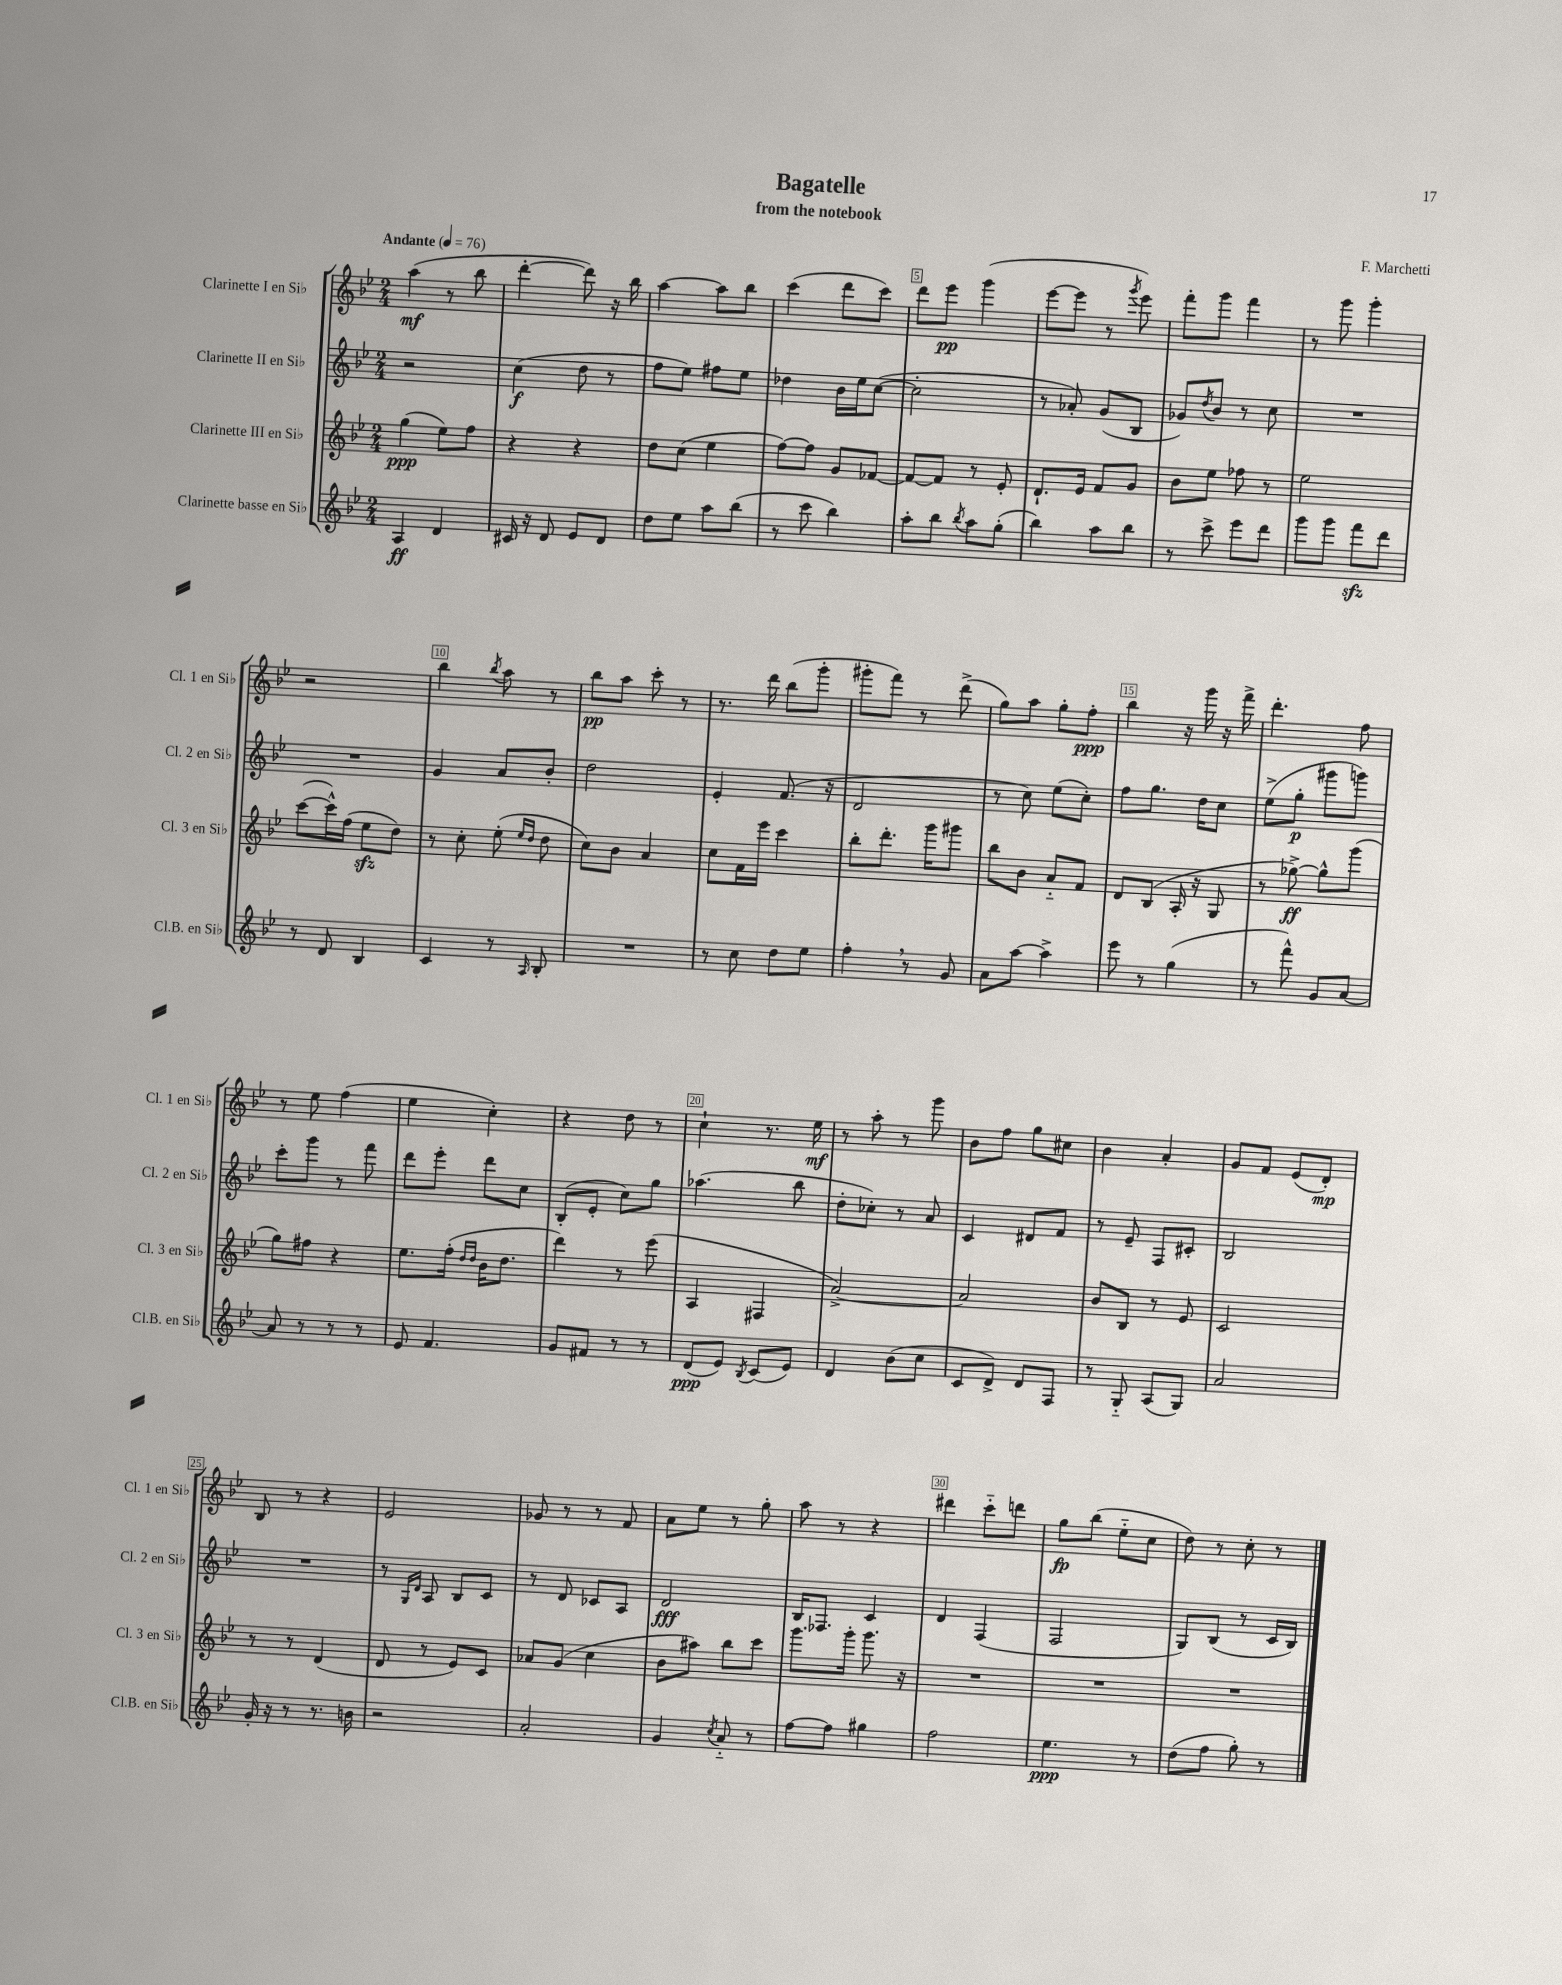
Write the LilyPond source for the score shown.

\header { title = "Bagatelle" composer = "F. Marchetti" subtitle = "from the notebook" }
<<
\new StaffGroup <<
\new Staff = "s0" \with { instrumentName = "Clarinette I en Sib" shortInstrumentName = "Cl. 1 en Sib" } {
    \clef treble \key bes \major \numericTimeSignature \time 2/4 \tempo "Andante" 4 = 76
    a''4\mf( r8 bes''8 |
    d'''4~-. d'''8) r16 bes''16 |
    a''4~ a''8 bes''8 |
    c'''4( d'''8 c'''8) |
    d'''8 ees'''8\pp g'''4( |
    ees'''8~ ees'''8 r8 \acciaccatura { g'''8 } ees'''8) |
    f'''8-. g'''8 f'''4 |
    r8 g'''8 g'''4-. |
    r2 |
    bes''4 \acciaccatura { bes''8 } a''8 r8 |
    bes''8\pp a''8 c'''8-. r8 |
    r8. d'''16 bes''8( g'''8-. |
    gis'''8-. f'''8) r8 d'''8->( |
    g''8) a''8 g''8-. f''8-.\ppp |
    bes''4 r16 g'''16 r16 f'''16-> |
    d'''4.-. f''8 |
    r8 ees''8 f''4( |
    ees''4 c''4-.) |
    r4 d''8 r8 |
    c''4-! r8. ees''16\mf |
    r8 a''8-. r8 g'''8 |
    bes'8 f''8 g''8 cis''8 |
    bes'4 a'4-. |
    g'8 f'8 ees'8( d'8-.\mp) |
    bes8 r8 r4 |
    ees'2 |
    ges'8 r8 r8 f'8 |
    a'8 ees''8 r8 g''8-. |
    a''8 r8 r4 |
    dis'''4 c'''8-_ d'''8 |
    g''8\fp bes''8( ees''8-_ c''8 |
    d''8) r8 c''8-. r8 \bar "|." |
}
\new Staff = "s1" \with { instrumentName = "Clarinette II en Sib" shortInstrumentName = "Cl. 2 en Sib" } {
    \clef treble \key bes \major \numericTimeSignature \time 2/4
    r2 |
    c''4\f( d''8 r8 |
    f''8 ees''8) fis''8 ees''8 |
    des''4 bes'16 ees''16 c''8~( |
    c''2-. |
    r8 aes'8-.) g'8( bes8 |
    ges'8) \acciaccatura { d''8 } bes'8 r8 c''8 |
    R2 |
    R2 |
    g'4 a'8 bes'8-. |
    d''2 |
    ees'4-. f'8.( r16 |
    d'2 |
    r8 c''8) ees''8( c''8-.) |
    f''8 g''8. d''16 c''8 |
    ees''8->( g''8-.\p gis'''8 g'''8) |
    c'''8-. g'''8 r8 f'''8 |
    d'''8 ees'''8-. d'''8 c''8 |
    bes8-.( ees'8-. c''8) g''8 |
    aes''4.( bes''8 |
    d''8-. ces''8-.) r8 a'8 |
    c'4 dis'8 f'8 |
    r8 ees'8-- f8 cis'8-. |
    bes2 |
    R2 |
    r8 \grace { g16 d'16 } a8 bes8 c'8 |
    r8 d'8 ces'8 a8 |
    d'2\fff |
    bes16 fes8. c'4 |
    d'4 f4( |
    f2 |
    g8) bes8( r8 c'16 bes16) \bar "|." |
}
\new Staff = "s2" \with { instrumentName = "Clarinette III en Sib" shortInstrumentName = "Cl. 3 en Sib" } {
    \clef treble \key bes \major \numericTimeSignature \time 2/4
    g''4\ppp( ees''8) f''8 |
    r4 r4 |
    d''8 c''8( ees''4 |
    f''8~) f''8 g'8 fes'8~ |
    fes'8~ fes'8 r8 ees'8-. |
    d'8.-! ees'16 f'8 g'8 |
    bes'8 ees''8 fes''8 r8 |
    ees''2 |
    c'''8~( c'''16-^) f''16( ees''8\sfz d''8) |
    r8 c''8-. ees''8-.( \grace { ees''16 d''16 } d''8 |
    c''8) bes'8 a'4 |
    c''8 f'16 ees'''16 c'''4 |
    bes''8-. d'''8.-. g'''16 gis'''8 |
    bes''8 bes'8 a'8-_ f'8 |
    d'8 bes8( a16-. r16 g8 |
    r8 ges''8~->\ff) ges''8-^ g'''8( |
    g''8) fis''8 r4 |
    ees''8. f''16-.( \grace { d''16 d''16 } bes'16 d''8. |
    d'''4) r8 ees'''8( |
    a4 fis4 |
    a'2~->) |
    a'2 |
    bes'8 bes8 r8 ees'8 |
    c'2 |
    r8 r8 d'4( |
    d'8 r8 ees'8) c'8 |
    aes'8 g'8( c''4 |
    bes'8 ais''8) bes''8 c'''8 |
    g'''8. g'''16-. g'''8. r16 |
    R2 |
    R2 |
    R2 \bar "|." |
}
\new Staff = "s3" \with { instrumentName = "Clarinette basse en Sib" shortInstrumentName = "Cl.B. en Sib" } {
    \clef treble \key bes \major \numericTimeSignature \time 2/4
    a4\ff d'4 |
    cis'16 r16 d'8 ees'8 d'8 |
    d''8 ees''8 a''8 bes''8( |
    r8 c'''8 bes''4) |
    a''8-. bes''8 \acciaccatura { bes''8 } a''8 g''8-.( |
    bes''4) a''8 bes''8 |
    r8 c'''8-> ees'''8 d'''8 |
    g'''8 g'''8 f'''8\sfz d'''8 |
    r8 d'8 bes4 |
    c'4 r8 \grace { a16 } bes8-. |
    R2 |
    r8 c''8 d''8 ees''8 |
    f''4-. \breathe r8 g'8 |
    a'8 a''8~ a''4-> |
    ees'''8 r8 g''4( |
    r8 f'''8-^) g'8 a'8~ |
    a'8 r8 r8 r8 |
    ees'8 f'4. |
    g'8 fis'8 r8 r8 |
    d'8\ppp( ees'8) \acciaccatura { bes8 } c'8( ees'8) |
    d'4 bes'8( c''8 |
    c'8 d'8->) d'8 f8 |
    r8 g8-_ a8( g8) |
    a'2 |
    g'16-. r16 r8 r8. b'16 |
    r2 |
    a'2-. |
    g'4 \acciaccatura { c''8 } a'8-_ r8 |
    f''8~ f''8 gis''4 |
    f''2 |
    ees''4.\ppp r8 |
    d''8( f''8 g''8-.) r8 \bar "|." |
}
>>
>>
\layout { \context { \Score \override BarNumber.break-visibility = ##(#f #t #t) barNumberVisibility = #(every-nth-bar-number-visible 5) \override BarNumber.stencil = #(make-stencil-boxer 0.1 0.3 ly:text-interface::print) } }
